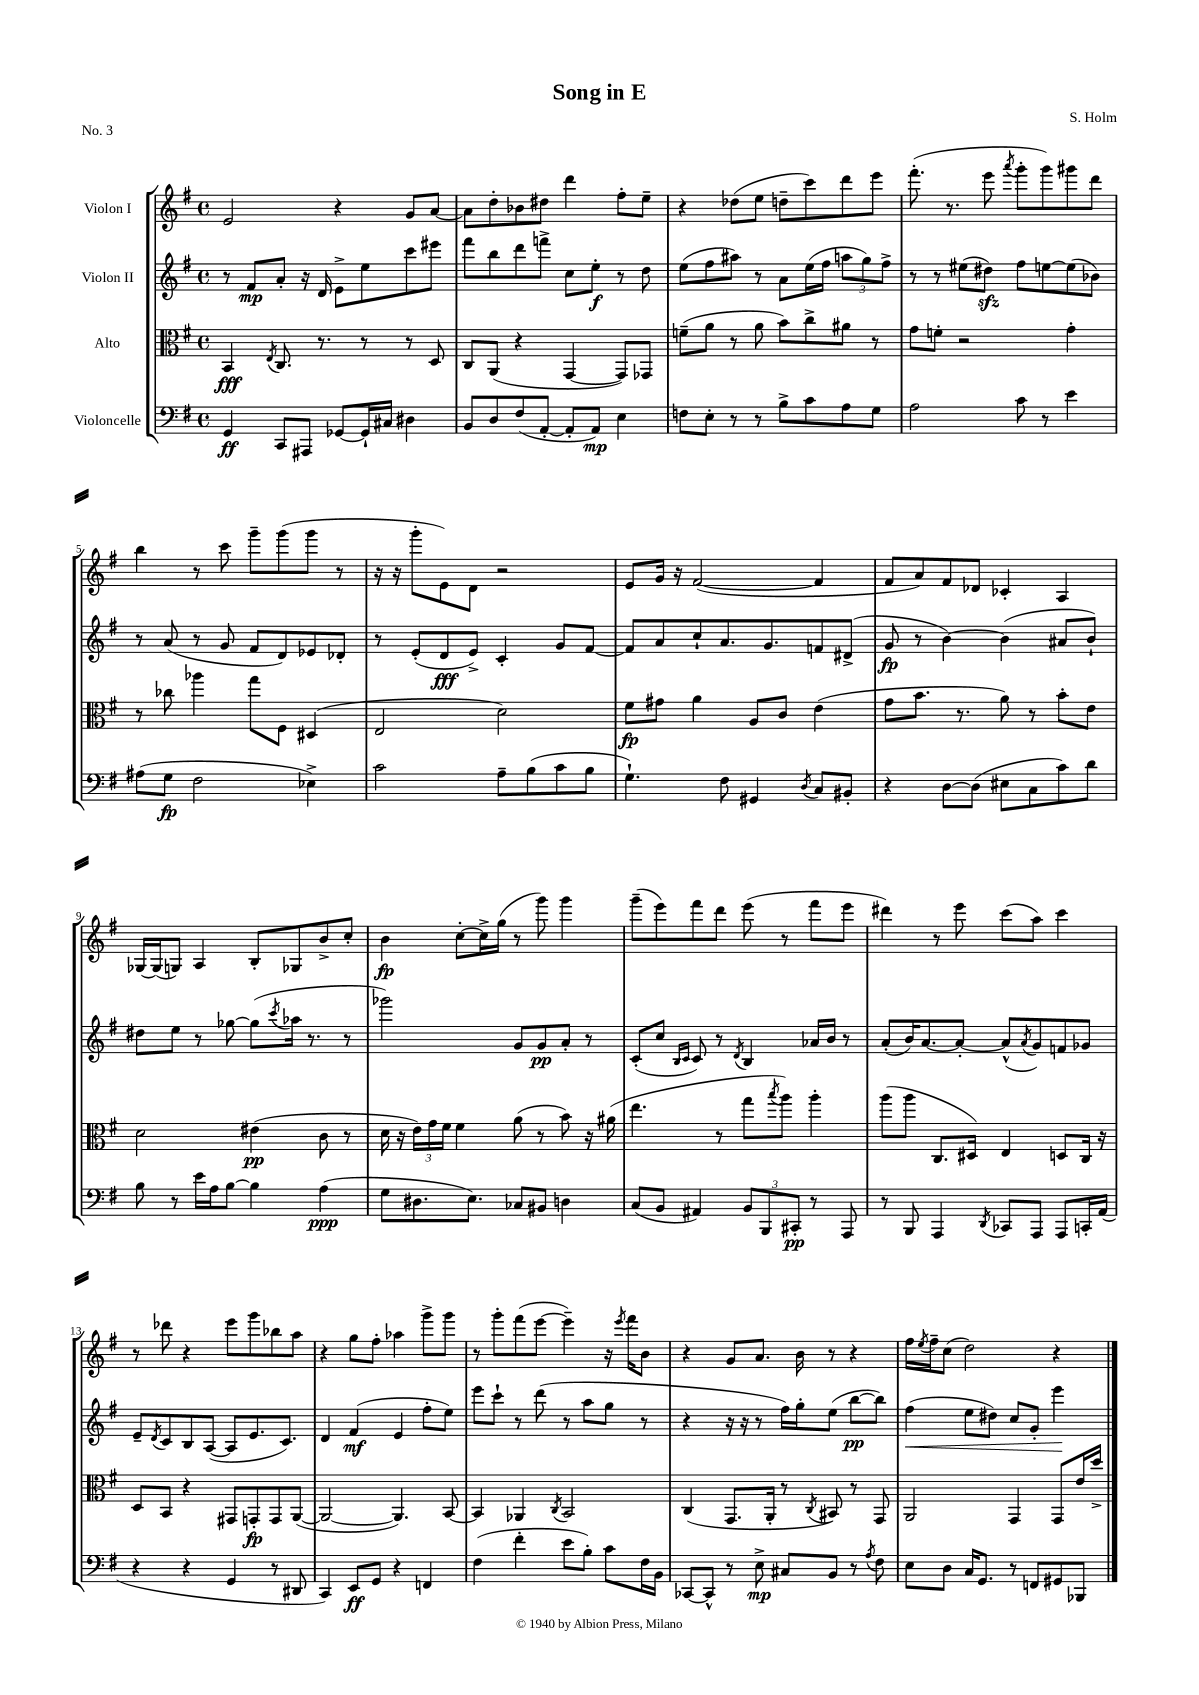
\header { title = "Song in E" composer = "S. Holm" piece = "No. 3" }
<<
\new StaffGroup <<
\new Staff = "s0" \with { instrumentName = "Violon I" } {
    \clef treble \key g \major \defaultTimeSignature \time 4/4
    e'2 r4 g'8 a'8~ |
    a'8 d''8-. bes'8 dis''8 d'''4 fis''8-. e''8-- |
    r4 des''8( e''8 d''8-- c'''8) d'''8 e'''8 |
    fis'''8.-.( r8. e'''8 \acciaccatura { a'''8 } g'''8-. g'''8) gis'''8 d'''8 |
    b''4 r8 c'''8 g'''8-- g'''8( g'''8 r8 |
    r16 r16 g'''8-. e'8) d'8 r2 |
    e'8 g'16 r16 fis'2~( fis'4 |
    fis'8 a'8) fis'8 des'8 ces'4-. a4 |
    ges16~ ges16( g8) a4 b8-. ges8 b'8-> c''8-. |
    b'4\fp c''8~-. c''16-> g''16( r8 g'''8) g'''4 |
    g'''8--( e'''8) fis'''8 d'''8 e'''8( r8 fis'''8 e'''8 |
    dis'''4) r8 e'''8 c'''8( a''8) c'''4 |
    r8 des'''8 r4 e'''8 g'''8 bes''8 a''8 |
    r4 g''8 fis''8-. aes''4 g'''8-> g'''8 |
    r8 g'''8-. fis'''8( e'''8~ e'''4--) r16 \acciaccatura { e'''8 } fis'''16 b'8 |
    r4 g'8 a'8. b'16 r8 r4 |
    fis''16 \acciaccatura { e''8 } fis''16-- c''8( d''2) r4 \bar "|." |
}
\new Staff = "s1" \with { instrumentName = "Violon II" } {
    \clef treble \key g \major \defaultTimeSignature \time 4/4
    r8 fis'8\mp a'8-. r16 d'16 e'8-> e''8 c'''8 eis'''8 |
    fis'''8 b''8 d'''8 f'''8-> c''8 e''8-.\f r8 d''8 |
    e''8( fis''8 ais''8) r8 a'8 e''16( fis''16 \tuplet 3/2 { a''8 g''8) fis''8-> } |
    r8 r8 eis''8( dis''8\sfz) fis''8 e''8~ e''8( bes'8) |
    r8 a'8( r8 g'8 fis'8 d'8) ees'8 des'8-. |
    r8 e'8-.( d'8\fff e'8->) c'4-. g'8 fis'8~ |
    fis'8 a'8 c''8-! a'8. g'8. f'8 dis'8->( |
    g'8\fp r8 b'4~) b'4( ais'8 b'8-!) |
    dis''8 e''8 r8 ges''8~ ges''8( \acciaccatura { c'''8 } aes''16 r8. r8 |
    ges'''2) g'8 g'8\pp a'8-. r8 |
    c'8-.( c''8 \grace { b16 c'16 } c'8) r8 \acciaccatura { d'8 } b4 aes'16 b'16 r8 |
    a'8-.( b'16) a'8.~ a'8~-. a'8-^( \acciaccatura { a'8 } g'8) f'8 ges'8 |
    e'8-- \acciaccatura { d'8 } c'8 b8 a8~( a8 e'8. c'8.) |
    d'4 fis'4\mf( e'4 fis''8-. e''8) |
    e'''8 c'''8-! r8 d'''8( r8 a''8 g''8 r8 |
    r4 r16 r16 r8 fis''16) g''16-. e''8( b''8~\pp b''8) |
    fis''4\<( e''8 dis''8) c''8 g'8-. e'''4\! \bar "|." |
}
\new Staff = "s2" \with { instrumentName = "Alto" } {
    \clef alto \key g \major \defaultTimeSignature \time 4/4
    b,4\fff \acciaccatura { e8 } c8. r8. r8 r8 d8 |
    c8 a,8( r4 g,4~ g,8) ges,8 |
    f'8--( a'8 r8 a'8 b'8) c''8-> ais'8 r8 |
    g'8 f'8-. r2 g'4-. |
    r8 ces''8 aes''4 g''8 fis8 dis4( |
    e2 d'2) |
    fis'8\fp gis'8 a'4 a8 c'8 e'4( |
    g'8 b'8. r8. a'8) r8 b'8-. e'8 |
    d'2 eis'4\pp( c'8 r8 |
    d'16 r16 \tuplet 3/2 { e'16) g'16 fis'16 } fis'4 a'8( r8 b'8) r16 ais'16( |
    e''4. r8 g''8 \acciaccatura { b''8 } a''8) a''4-. |
    a''8( a''8 c8. dis16) e4 d8 c16 r16 |
    d8 b,8 r4 gis,8 g,8-.\fp g,8 a,8~( |
    a,2~ a,4.) b,8~ |
    b,4 aes,4 \acciaccatura { c8 } b,2 |
    c4( g,8. a,16-. r8 \acciaccatura { c8 } bis,8) r8 g,8 |
    a,2 g,4 g,8 e'16 d''16-> \bar "|." |
}
\new Staff = "s3" \with { instrumentName = "Violoncelle" } {
    \clef bass \key g \major \defaultTimeSignature \time 4/4
    g,4\ff c,8 ais,,8 ges,8~ ges,16-! cis16 dis4 |
    b,8 d8 fis8( a,8~-. a,8-. a,8\mp) e4 |
    f8 e8-. r8 r8 b8-> c'8 a8 g8 |
    a2 c'8 r8 e'4 |
    ais8( g8\fp fis2 ees4->) |
    c'2 a8-- b8( c'8 b8 |
    g4.-!) fis8 gis,4 \acciaccatura { d8 } c8 bis,8-. |
    r4 d8~ d8( eis8 c8 c'8) d'8 |
    b8 r8 e'16 a16 b8~ b4 a4\ppp( |
    g8 dis8. e8.) ces8 bis,8 d4 |
    c8( b,8 ais,4) \tuplet 3/2 { b,8 b,,8 cis,8-.\pp } r8 a,,8 |
    r8 b,,8 a,,4 \acciaccatura { d,8 } ces,8 a,,8 a,,8 c,16-. a,16( |
    r4 r4 g,4 r8 dis,8 |
    c,4) e,8\ff g,8 r4 f,4 |
    fis4( fis'4-. e'8 b8-.) c'8 fis16 b,16 |
    ces,8~ ces,8-^ r8 e8->\mp cis8 b,8 r8 \acciaccatura { a8 } fis8 |
    e8 d8 c16 g,8. r8 f,8 gis,8 bes,,8 \bar "|." |
}
>>
>>
